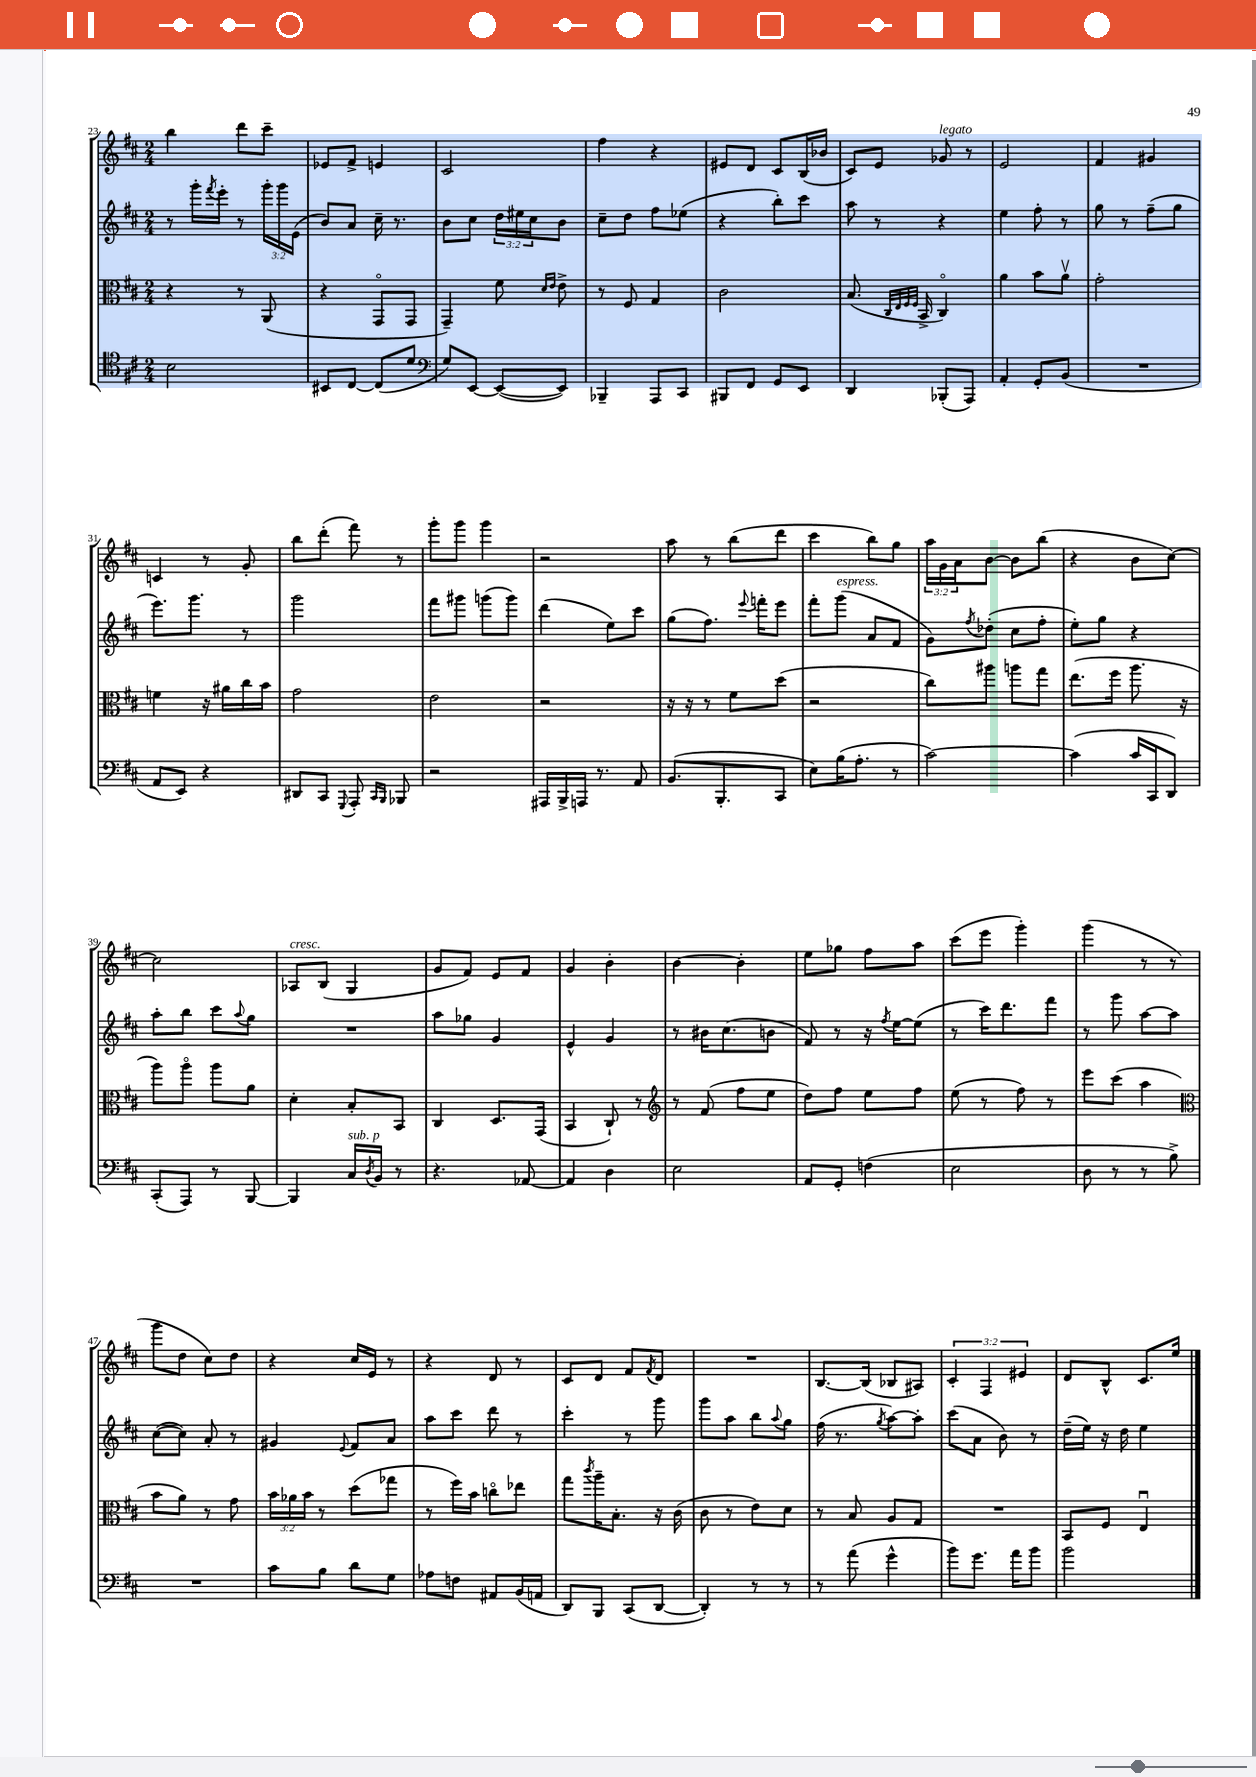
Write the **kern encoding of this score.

**kern	**kern	**kern	**kern
*staff4	*staff3	*staff2	*staff1
*clefC4	*clefC3	*clefG2	*clefG2
*k[f#c#]	*k[f#c#]	*k[f#c#]	*k[f#c#]
*M2/4	*M2/4	*M2/4	*M2/4
2B	4r	8r	4bb
.	.	16ggg'	.
.	.	8qfff#	.
.	.	16eee'	.
.	8r	8r	8ddd
.	(8AA	24ggg'	8ccc#~
.	.	24ggg	.
.	.	(24e	.
=	=	=	=
8BB#	4r	8b)	8e-
[8C#	.	8a	8f#^
(8C#]	8GGo	16cc#~	4e
.	.	8.r	.
8d	8GG	.	.
=	=	=	=
*clefF4	*	*	*
8G)	4GG~)	8b	2c#
[8EE	.	8cc#	.
(8EE_	8f#	24dd	.
.	.	24ee#	.
.	.	24cc#	.
.	16qqd	.	.
.	16qqe	.	.
8EE])	8e^	8b	.
=	=	=	=
4BBB-~	8r	8cc#~	4ff#
.	8F#	8dd	.
8AAA	4G	8ff#	4r
8CC#	.	(8ee-	.
=	=	=	=
8BBB#	2c#	4r	8e#
8FF#	.	.	8d
8GG	.	8bb')	8c#
8EE	.	8ccc#	(16B
.	.	.	16b-
=	=	=	=
4DD	(8.B	8aa	8c#)
.	.	8r	8e
.	32qqC#	.	.
.	32qqE	.	.
.	32qqF#	.	.
.	32qqF#	.	.
.	16BB^	.	.
(8BBB-'	4C#o)	4r	8g-
8AAA)	.	.	8r
=	=	=	=
4AA'	4a	4ee	2e
8GG'	8b	8ff#'	.
(8BB	8av	8r	.
=	=	=	=
2r	2g'	8gg	4f#
.	.	8r	.
.	.	(8ff#~	4g#
.	.	8gg	.
=	=	=	=
8AA	4f	8.eee)	4c
8EE)	.	.	.
.	.	8.ggg	.
4r	16r	.	8r
.	16a#	.	.
.	16cc#	8r	8g'
.	16b	.	.
=	=	=	=
8DD#	2g	2ggg	8bb
8CC#	.	.	(8ddd'
8qqGGG	.	.	.
8AAA'	.	.	8fff#)
16qqCC#	.	.	.
16qqBBB	.	.	.
8BBB-	.	.	8r
=	=	=	=
2r	2e	8fff#	8ggg'
.	.	8ggg#	8ggg
.	.	(8ggg	4ggg
.	.	8ggg)	.
=	=	=	=
16AAA#	2r	(4ddd	2r
16BBB^	.	.	.
16AAA	.	.	.
8.r	.	.	.
.	.	8ee)	.
8AA	.	8ccc#	.
=	=	=	=
(8.BB	16r	(8gg	8aa
.	16r	.	.
.	8r	8.ff#)	8r
8.BBB'	.	.	.
.	8f#	.	(8bb
.	.	8qqeee	.
.	.	16fff'	.
8CC#	(8dd	8eee	8ddd
=	=	=	=
8E)	2r	8fff#'	4ccc#
(16B	.	(8ggg	.
8.A'	.	.	.
.	.	8a	8bb)
8r	.	8f#	8gg
=	=	=	=
[2c#)	8cc#)	8g)	24aa
.	.	.	24g
.	.	.	24a
.	.	8qff#	.
.	8aa#	(8dd-'	[8b
.	8aa	8cc#	8b]
.	8gg	8ff#'	(8bb
=	=	=	=
(4c#]	(8.ee	8ee')	4r
.	.	8gg	.
.	16ff#	.	.
16c#	8.aa	4r	8b
16CC#	.	.	.
8DD)	.	.	[8cc#)
.	16r	.	.
=	=	=	=
(8CC#'	8aa)	8aa'	2cc#]
8AAA)	8aao	8bb	.
8r	8aa	8ccc#	.
.	.	8qqaa	.
[8BBB	8a	8gg	.
=	=	=	=
4BBB]	4d'	2r	8A-
.	.	.	(8B
16C#	8B'	.	4G
8qD	.	.	.
16BB	.	.	.
8r	8BB	.	.
=	=	=	=
4.r	4C#	8aa	8g
.	.	8gg-	8f#)
.	8.D	4g	8e
[8AA-	.	.	8f#
.	(16GG	.	.
=	=	=	=
4AA-]	4BB	4e^^	4g
4D	8C#`)	4g	4b'
.	8r	.	.
=	=	=	=
*	*clefG2	*	*
2E	8r	8r	[4b
.	(8f#	16b#	.
.	.	(8.cc#	.
.	8ff#	.	4b']
.	8ee	8b	.
=	=	=	=
8AA	8dd)	8f#)	8ee
8GG'	8ff#	8r	8gg-
(4F	8ee	16r	8ff#
.	.	8qff#	.
.	.	[16ee	.
.	8ff#	(8ee]	8aa
=	=	=	=
2E	(8ee	8r	(8ccc#
.	8r	16ccc#)	8eee
.	.	8.ddd	.
.	8ff#)	.	4ggg')
.	8r	8fff#	.
=	=	=	=
8D	8eee	8r	(4ggg
8r	(8ccc#	8ggg	.
8r	4aa	[8aa	8r
8B^)	.	8aa]	8r
=	=	=	=
*	*clefC3	*	*
2r	8b	([8cc#	8ggg
.	8a)	8cc#])	8dd
.	8r	8a'	8cc#)
.	8g	8r	8dd
=	=	=	=
8c#	24b	4g#	4r
.	24a-	.	.
.	24b	.	.
8B	8r	.	.
.	.	8qqe	.
8d	(8dd	8f#	16cc#
.	.	.	16e
8G	8gg-	8a	8r
=	=	=	=
8A-	8r	8aa	4r
8F	16ff#)	8ccc#	.
.	16b	.	.
8AA#	8cco	8ddd	8d
(16BB	8ee-	8r	8r
16AA	.	.	.
=	=	=	=
8DD)	8gg	4ccc#'	8c#
.	8qccc#	.	.
8BBB	16aa~	.	8d
.	8.B'	.	.
(8CC#	.	8r	8f#
.	.	.	8qf#
[8DD	16r	8ggg	8d
.	(16c#	.	.
=	=	=	=
4DD'])	8c#	8ggg	2r
.	8r	8aa	.
8r	8e)	8bb	.
.	.	8qqaa	.
8r	8d	8gg	.
=	=	=	=
8r	8r	(16ff#	[8.B
.	.	8.r	.
(8a	8B	.	.
.	.	.	(16B]
.	.	8qgg	.
4g^^	8A	[8aa)	8B-
.	8G	8aa']	8A#)
=	=	=	=
8b)	2r	(8ccc#	6c#'
8.g	.	8a	.
.	.	.	6F#
.	.	8b)	.
16a	.	.	.
.	.	.	6e#
8b	.	8r	.
=	=	=	=
2b	8BB	(16dd~	8d
.	.	16ee)	.
.	8F#	16r	8B^^
.	.	16dd	.
.	4Eu	4ee	8.c#
.	.	.	16ee
==	==	==	==
*-	*-	*-	*-
